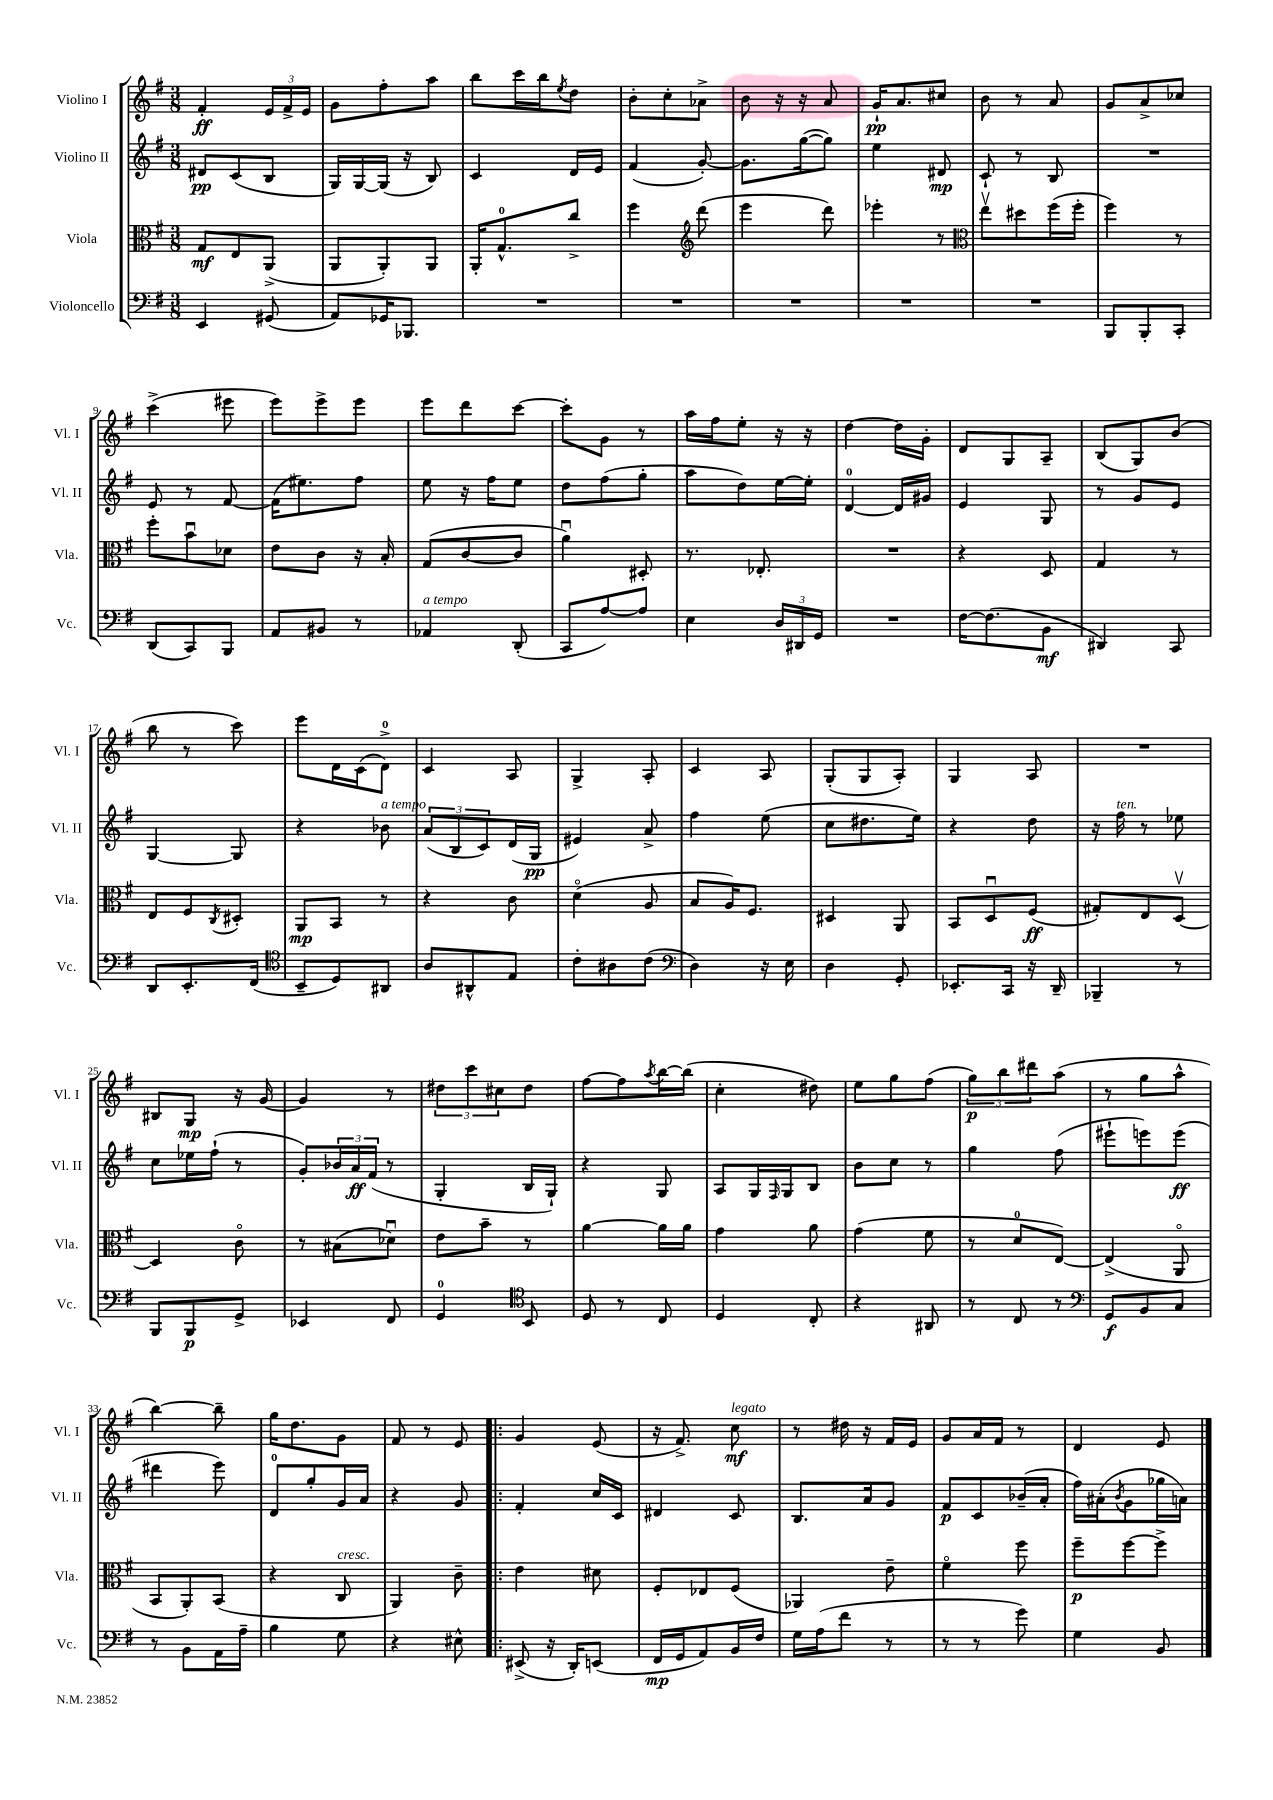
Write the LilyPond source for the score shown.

<<
\new StaffGroup <<
\new Staff = "s0" \with { instrumentName = "Violino I" shortInstrumentName = "Vl. I" } {
    \clef treble \key g \major \numericTimeSignature \time 3/8
    fis'4-.\ff \tuplet 3/2 { e'16 fis'16-> e'16 } |
    g'8 fis''8-. a''8 |
    b''8 c'''16 b''16 \acciaccatura { e''8 } d''8 |
    b'8-. c''8-. aes'8-> |
    b'8 r16 r16 a'8 |
    g'16-!\pp a'8. cis''8 |
    b'8 r8 a'8 |
    g'8 a'8-> ces''8 |
    c'''4->( eis'''8 |
    e'''8) e'''8-> e'''8 |
    e'''8 d'''8 c'''8~ |
    c'''8-. g'8 r8 |
    a''16 fis''16 e''8-. r16 r16 |
    d''4~ d''16 g'16-. |
    d'8 g8 a8-- |
    b8( g8) b'8( |
    b''8 r8 c'''8) |
    e'''8 d'16 c'16( d'8-0->) |
    c'4 a8 |
    g4-> a8-. |
    c'4 a8 |
    g8-.( g8 a8-.) |
    g4 a8 |
    R4. |
    bis8 g8\mp r16 g'16~ |
    g'4 r8 |
    \tuplet 3/2 { dis''8 c'''8 cis''8 } dis''8 |
    fis''8~ fis''8 \acciaccatura { a''8 } b''16~ b''16( |
    c''4-. dis''8) |
    e''8 g''8 fis''8( |
    \tuplet 3/2 { g''8\p) b''8 dis'''8 } a''8( |
    r8 g''8 a''8-^ |
    b''4~) b''8-- |
    g''16 d''8. g'8 |
    fis'8 r8 e'8 |
    \bar ".|:" g'4 e'8( |
    r16 fis'8.->) c''8\mf^\markup { \italic "legato" } |
    r8 dis''16 r16 fis'16 e'16 |
    g'8 a'16 fis'16 r8 |
    d'4 e'8 \bar "|." |
}
\new Staff = "s1" \with { instrumentName = "Violino II" shortInstrumentName = "Vl. II" } {
    \clef treble \key g \major \numericTimeSignature \time 3/8
    dis'8\pp c'8( b8 |
    g16) g16~ g16( r16 b8) |
    c'4 d'16 e'16 |
    fis'4( g'8~-.) |
    g'8. g''16~( g''8) |
    e''4 dis'8\mp |
    c'8-! r8 b8 |
    R4. |
    e'8 r8 fis'8~ |
    fis'16( eis''8.) fis''8 |
    e''8 r16 fis''16 e''8 |
    d''8 fis''8( g''8-. |
    a''8 d''8) e''16~ e''16-. |
    d'4-0~ d'16 gis'16 |
    e'4 g8 |
    r8 g'8 e'8 |
    g4~ g8 |
    r4 bes'8^\markup { \italic "a tempo" } |
    \tuplet 3/2 { a'8( b8 c'8) } d'16( g16\pp |
    eis'4) a'8-> |
    fis''4 e''8( |
    c''8 dis''8. e''16) |
    r4 d''8 |
    r16 fis''16^\markup { \italic "ten." } r8 ees''8 |
    c''8 ees''16 fis''16-!( r8 |
    g'8-.) \tuplet 3/2 { bes'16 a'16\ff fis'16( } r8 |
    g4-. b16 g16-!) |
    r4 g8 |
    a8 g16 \grace { fis16 } g16 b8 |
    b'8 c''8 r8 |
    g''4 fis''8( |
    eis'''8-! e'''8) e'''8\ff( |
    dis'''4 e'''8) |
    d'8-0 g''8-. g'16 a'16 |
    r4 g'8 |
    \bar ".|:" fis'4-. c''16 c'16 |
    dis'4 c'8 |
    b8. a'16 g'8 |
    fis'8\p c'8 bes'16--( a'16-. |
    fis''16) ais'16-.( \acciaccatura { b'8 } g'8 ges''16 a'16) \bar "|." |
}
\new Staff = "s2" \with { instrumentName = "Viola" shortInstrumentName = "Vla." } {
    \clef alto \key g \major \numericTimeSignature \time 3/8
    g8\mf e8 a,8->( |
    a,8 a,8-.) a,8 |
    a,16-. g8.-0-^ c''8-> |
    fis''4 \clef treble d'''8( |
    e'''4 d'''8) |
    ees'''4-. r8 |
    \clef alto e''8\upbow dis''8 fis''16( fis''16-. |
    fis''4) r8 |
    fis''8-. b'8\downbow des'8 |
    e'8 c'8 r16 b16-. |
    g8( c'8~ c'8 |
    a'4\downbow) dis8-. |
    r8. ees8.-. |
    R4. |
    r4 d8 |
    g4 r8 |
    e8 fis8 \acciaccatura { c8 } dis8-. |
    a,8\mp b,8 r8 |
    r4 c'8 |
    d'4\flageolet( a8 |
    b8 a16) fis8. |
    dis4 a,8 |
    b,8 d8\downbow fis8\ff( |
    gis8-.) e8 d8~\upbow |
    d4 c'8\flageolet |
    r8 bis8( des'8\downbow) |
    e'8 b'8-- r8 |
    a'4~ a'16 a'16 |
    g'4 a'8 |
    g'4( fis'8 |
    r8 d'8-0 e8~) |
    e4->( a,8\flageolet |
    b,8 a,8-.) b,8( |
    r4 c8^\markup { \italic "cresc." } |
    a,4) c'8-- |
    \bar ".|:" e'4 dis'8 |
    fis8-. ees8 fis8( |
    aes,4) e'8-- |
    fis'4\flageolet fis''8 |
    fis''8--\p fis''8~ fis''8-> \bar "|." |
}
\new Staff = "s3" \with { instrumentName = "Violoncello" shortInstrumentName = "Vc." } {
    \clef bass \key g \major \numericTimeSignature \time 3/8
    e,4 gis,8( |
    a,8) ges,16 bes,,8. |
    R4. |
    R4. |
    R4. |
    R4. |
    R4. |
    b,,8 b,,8-. c,8-. |
    d,8( c,8) b,,8 |
    a,8 bis,8 r8 |
    aes,4^\markup { \italic "a tempo" } d,8-.( |
    c,8 a8~) a8 |
    e4 \tuplet 3/2 { d16 dis,16 g,16 } |
    R4. |
    fis16~ fis8.( b,8\mf |
    dis,4) c,8 |
    d,8 e,8.-. fis,16( |
    \clef tenor b,8-- d8) ais,8 |
    a8 ais,8-^ e8 |
    c'8-. ais8 c'8( |
    \clef bass d4) r16 e16 |
    d4 g,8-. |
    ees,8.-. c,16 r16 d,16-- |
    bes,,4-- r8 |
    b,,8 b,,8\p g,8-> |
    ees,4 fis,8 |
    g,4-0 \clef tenor b,8 |
    d8 r8 c8 |
    d4 c8-. |
    r4 ais,8 |
    r8 c8 r8 |
    \clef bass g,8\f b,8 c8 |
    r8 b,8 a,16 a16-- |
    b4 g8 |
    r4 eis8-^ |
    \bar ".|:" eis,8->( r16 d,16-.) e,8( |
    fis,16\mp g,16 a,8) b,16 fis16 |
    g16 a16( fis'8 r8 |
    r8 r8 g'8) |
    g4 b,8 \bar "|." |
}
>>
>>
